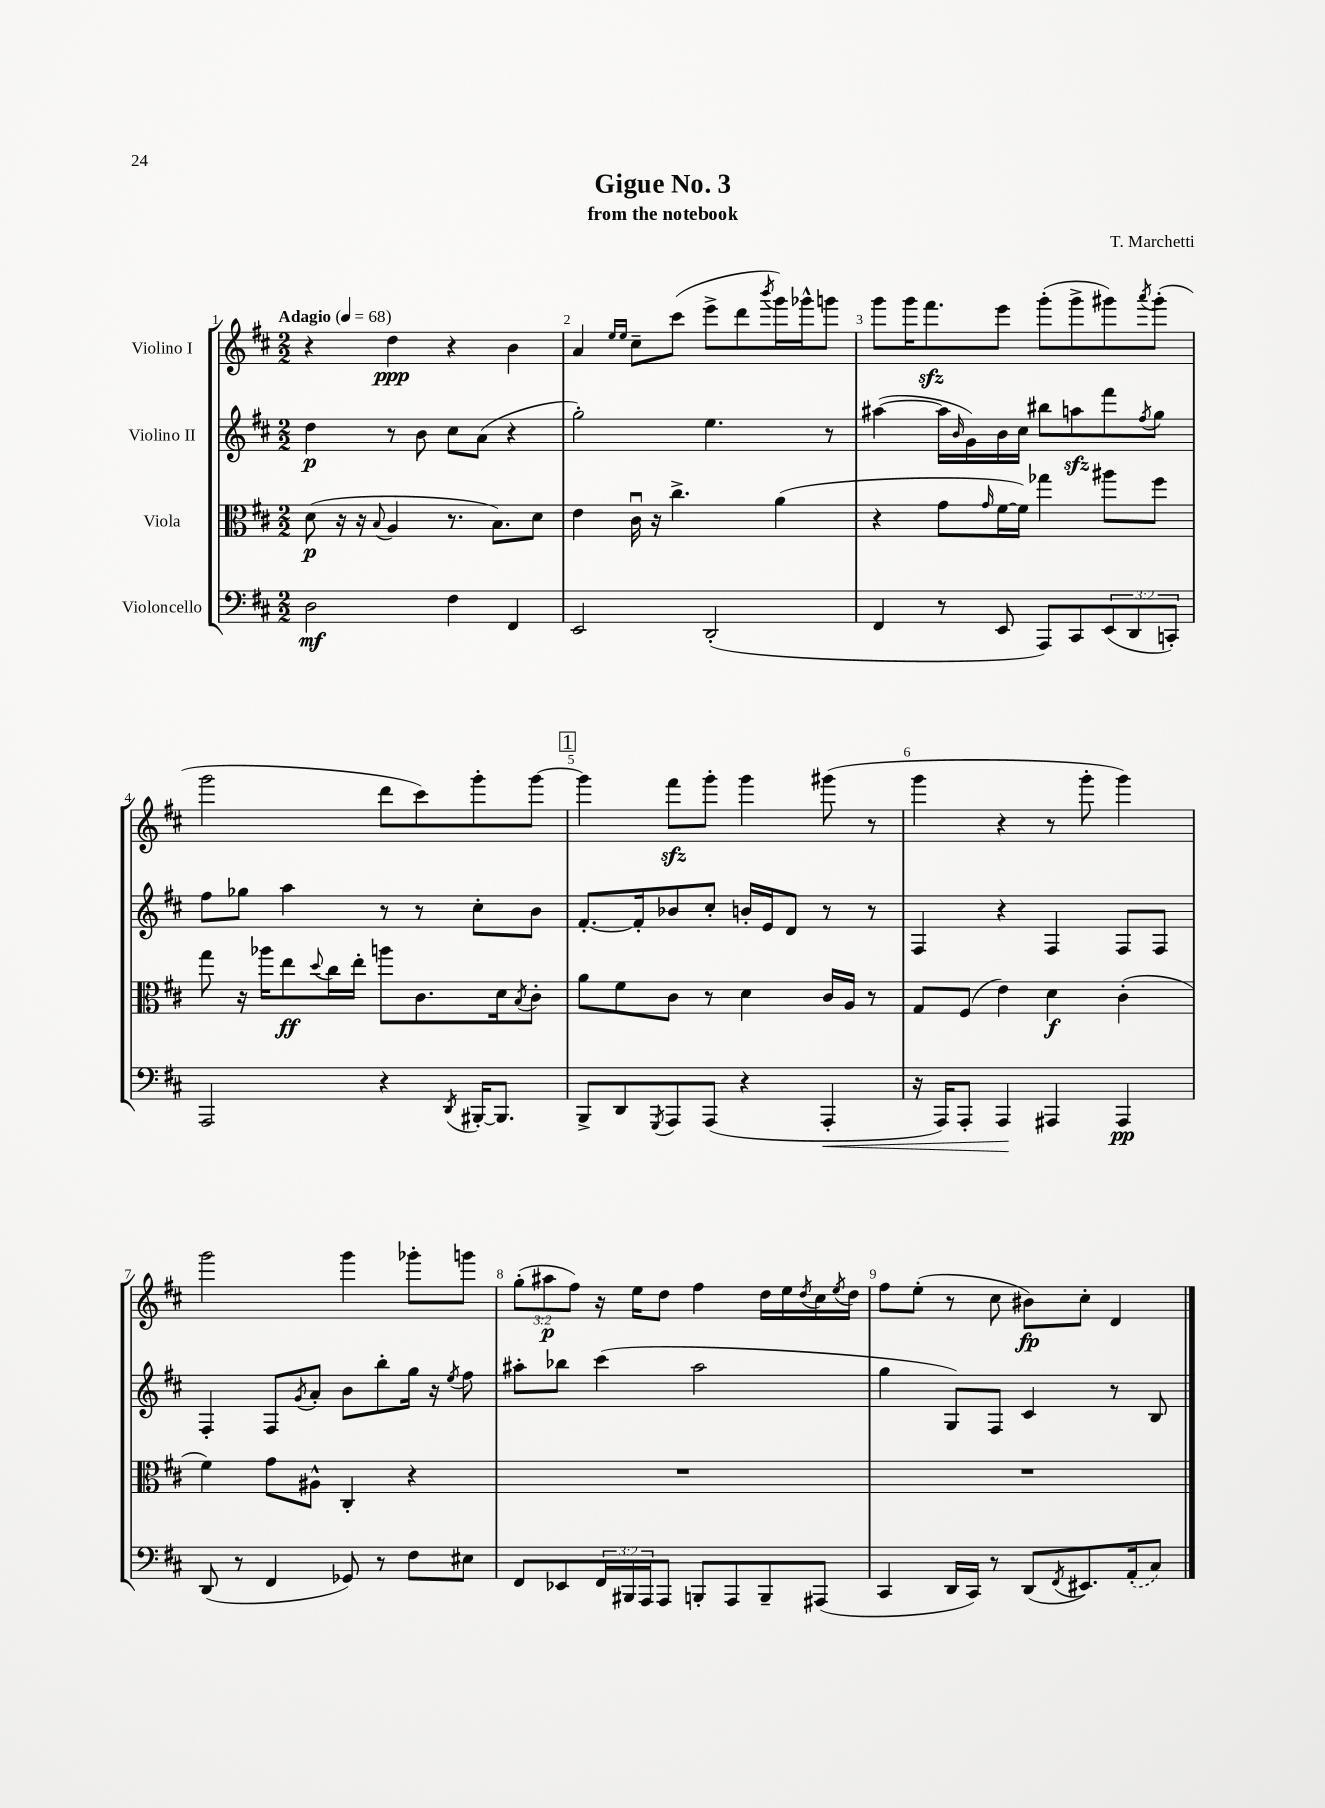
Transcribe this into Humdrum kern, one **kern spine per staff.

**kern	**dynam	**kern	**dynam	**kern	**dynam	**kern	**dynam
*part4	*part4	*part3	*part3	*part2	*part2	*part1	*part1
*staff4	*staff4	*staff3	*staff3	*staff2	*staff2	*staff1	*staff1
*I"Violoncello	*	*I"Viola	*	*I"Violino II	*	*I"Violino I	*
*clefF4	*	*clefC3	*	*clefG2	*	*clefG2	*
*k[f#c#]	*	*k[f#c#]	*	*k[f#c#]	*	*k[f#c#]	*
*M2/2	*	*M2/2	*	*M2/2	*	*M2/2	*
*MM68	*	*MM68	*	*MM68	*	*MM68	*
=1	=1	=1	=1	=1	=1	=1	=1
!	!	!	!	!	!	!LO:TX:a:B:t=Adagio	!
2D\	mf	(8d\	p	4dd\	p	4r	.
.	.	16r	.	.	.	.	.
.	.	16r	.	.	.	.	.
.	.	8qqB/	.	.	.	.	.
.	.	4A/	.	8r	.	4dd\	ppp
.	.	.	.	8b\	.	.	.
4F#\	.	8.r	.	8cc#\L	.	4r	.
.	.	.	.	(8a\J	.	.	.
.	.	8.B\L)	.	.	.	.	.
4FF#/	.	.	.	4r	.	4b\	.
.	.	8d\J	.	.	.	.	.
=2	=2	=2	=2	=2	=2	=2	=2
2EE/	.	4e\	.	2gg'\)	.	4a/	.
.	.	.	.	.	.	16qqee/LL	.
.	.	.	.	.	.	16qqee/JJ	.
.	.	16c#u\	.	.	.	8cc#~\L	.
.	.	16r	.	.	.	.	.
.	.	4.cc#^\	.	.	.	(8ccc#\J	.
(2DD'/	.	.	.	4.ee\	.	8eee^\L	.
.	.	.	.	.	.	8ddd\	.
.	.	.	.	.	.	8qbbb/	.
.	.	(4a\	.	.	.	16ggg\L)	.
.	.	.	.	.	.	16ggg-X^^\J	.
.	.	.	.	8r	.	8gggn\J	.
=3	=3	=3	=3	=3	=3	=3	=3
4FF#/	.	4r	.	([4aa#X\	.	8ggg\L	.
.	.	.	.	.	.	16ggg\K	.
.	.	.	.	.	.	8.fff#zz\	.
8r	.	8g\L	.	16aa#\LL]	.	.	.
.	.	.	.	16qqb/	.	.	.
.	.	.	.	16g\)	.	.	.
.	.	16qqg/	.	.	.	.	.
8EE/	.	[16f#\L	.	16b\	.	8eee\J	.
.	.	16f#\JJ])	.	16cc#\JJ	.	.	.
8AAA/L)	.	4gg-X\	.	8bb#X\L	.	(8ggg'\L	.
8CC#/	.	.	.	8aanzz\	.	8ggg^\	.
(12EE/	.	8aa#X\L	.	8fff#\	.	8ggg#X\)	.
12DD/	.	.	.	.	.	.	.
.	.	.	.	8qff#/	.	8qaaa/	.
.	.	8ff#\J	.	8gg\J	.	(8ggg#'\J	.
12CCn'/J)	.	.	.	.	.	.	.
!!LO:LB:g=z
=4	=4	=4	=4	=4	=4	=4	=4
2AAA/	.	8gg\	.	8ff#\L	.	2ggg\	.
.	.	16r	.	8gg-X\J	.	.	.
.	.	16aa-X\KL	.	.	.	.	.
.	.	8ee\	ff	4aa\	.	.	.
.	.	8qqdd/	.	.	.	.	.
.	.	16cc#\L	.	.	.	.	.
.	.	16ee'\JJ	.	.	.	.	.
4r	.	8aan\L	.	8r	.	8ddd\L	.
.	.	8.c#\	.	8r	.	8ccc#\)	.
8qDD/	.	.	.	.	.	.	.
[16BBB#X'/KL	.	.	.	8cc#'\L	.	8ggg'\	.
8.BBB#/J]	.	16d\k	.	.	.	.	.
.	.	8qB/	.	.	.	.	.
.	.	8c#'\J	.	8b\J	.	[8ggg\J	.
!!LO:REH:place=s1:t=1
=5	=5	=5	=5	=5	=5	=5	=5
8BBB^/L	.	8a\L	.	[8.f#'/L	.	4ggg\]	.
8DD/	.	8f#\	.	.	.	.	.
.	.	.	.	16f#'/k]	.	.	.
8qGGG/	.	.	.	.	.	.	.
8AAA/	.	8c#\J	.	8b-X/	.	8fff#zz\L	.
(8AAA/J	.	8r	.	8cc#'/J	.	8ggg'\J	.
4r	.	4d\	.	16bn'/LL	.	4ggg\	.
.	.	.	.	16e/J	.	.	.
.	.	.	.	8d/J	.	.	.
!	!LO:HP:b	!	!	!	!	!	!
4AAA'/	<	16c#/LL	.	8r	.	(8ggg#X\	.
.	.	16A/JJ	.	.	.	.	.
.	.	8r	.	8r	.	8r	.
=6	=6	=6	=6	=6	=6	=6	=6
16r	.	8G/L	.	4F#/	.	4ggg\	.
16AAA/KL)	.	.	.	.	.	.	.
8AAA'/J	.	(8F#/J	.	.	.	.	.
4AAA/	.	4e\)	.	4r	.	4r	.
4AAA#X/	[	4d\	f	4F#/	.	8r	.
.	.	.	.	.	.	8ggg'\	.
4AAA#/	pp	(4c#'\	.	8F#/L	.	4ggg\)	.
.	.	.	.	8F#/J	.	.	.
!!LO:LB:g=z
=7	=7	=7	=7	=7	=7	=7	=7
(8DD/	.	4f#\)	.	4F#'/	.	2ggg\	.
8r	.	.	.	.	.	.	.
4FF#/	.	8g\L	.	8F#/L	.	.	.
.	.	.	.	8qg/	.	.	.
.	.	8A#X^^\J	.	8a'/J	.	.	.
8GG-X/)	.	4C#'/	.	8b\L	.	4ggg\	.
8r	.	.	.	8bb'\	.	.	.
8F#\L	.	4r	.	16gg\Jk	.	8ggg-X'\L	.
.	.	.	.	16r	.	.	.
.	.	.	.	8qee/	.	.	.
8E#X\J	.	.	.	8ff#\	.	8gggn\J	.
=8	=8	=8	=8	=8	=8	=8	=8
8FF#/L	.	1r	.	8aa#X'\L	.	(12gg'\L	.
.	.	.	.	.	.	12aa#X\	p
8EE-X/	.	.	.	8bb-X\J	.	.	.
.	.	.	.	.	.	12ff#\J)	.
24FF#/L	.	.	.	(4ccc#\	.	16r	.
24BBB#X/	.	.	.	.	.	.	.
.	.	.	.	.	.	16ee\KL	.
24AAA/J	.	.	.	.	.	.	.
8AAA/J	.	.	.	.	.	8dd\J	.
8BBBn'/L	.	.	.	2aa#\	.	4ff#\	.
8AAA/	.	.	.	.	.	.	.
8BBB~/	.	.	.	.	.	16dd\LL	.
.	.	.	.	.	.	16ee\	.
.	.	.	.	.	.	8qdd/	.
(8AAA#X/J	.	.	.	.	.	16cc#\	.
.	.	.	.	.	.	8qee/	.
.	.	.	.	.	.	16dd\JJ	.
=9	=9	=9	=9	=9	=9	=9	=9
4CC#/	.	1r	.	4gg\	.	8ff#\L	.
.	.	.	.	.	.	(8ee'\J	.
16DD/LL	.	.	.	8G/L)	.	8r	.
16CC#/JJ)	.	.	.	.	.	.	.
8r	.	.	.	8F#/J	.	8cc#\	.
(8DD/L	.	.	.	4c#/	.	8b#X\L)	fp
8qFF#/	.	.	.	.	.	.	.
8.EE#X/)	.	.	.	.	.	8cc#'\J	.
.	.	.	.	8r	.	4d/	.
(16AA'/k	.	.	.	.	.	.	.
8C#/J)	.	.	.	8B/	.	.	.
==	==	==	==	==	==	==	==
*-	*-	*-	*-	*-	*-	*-	*-
